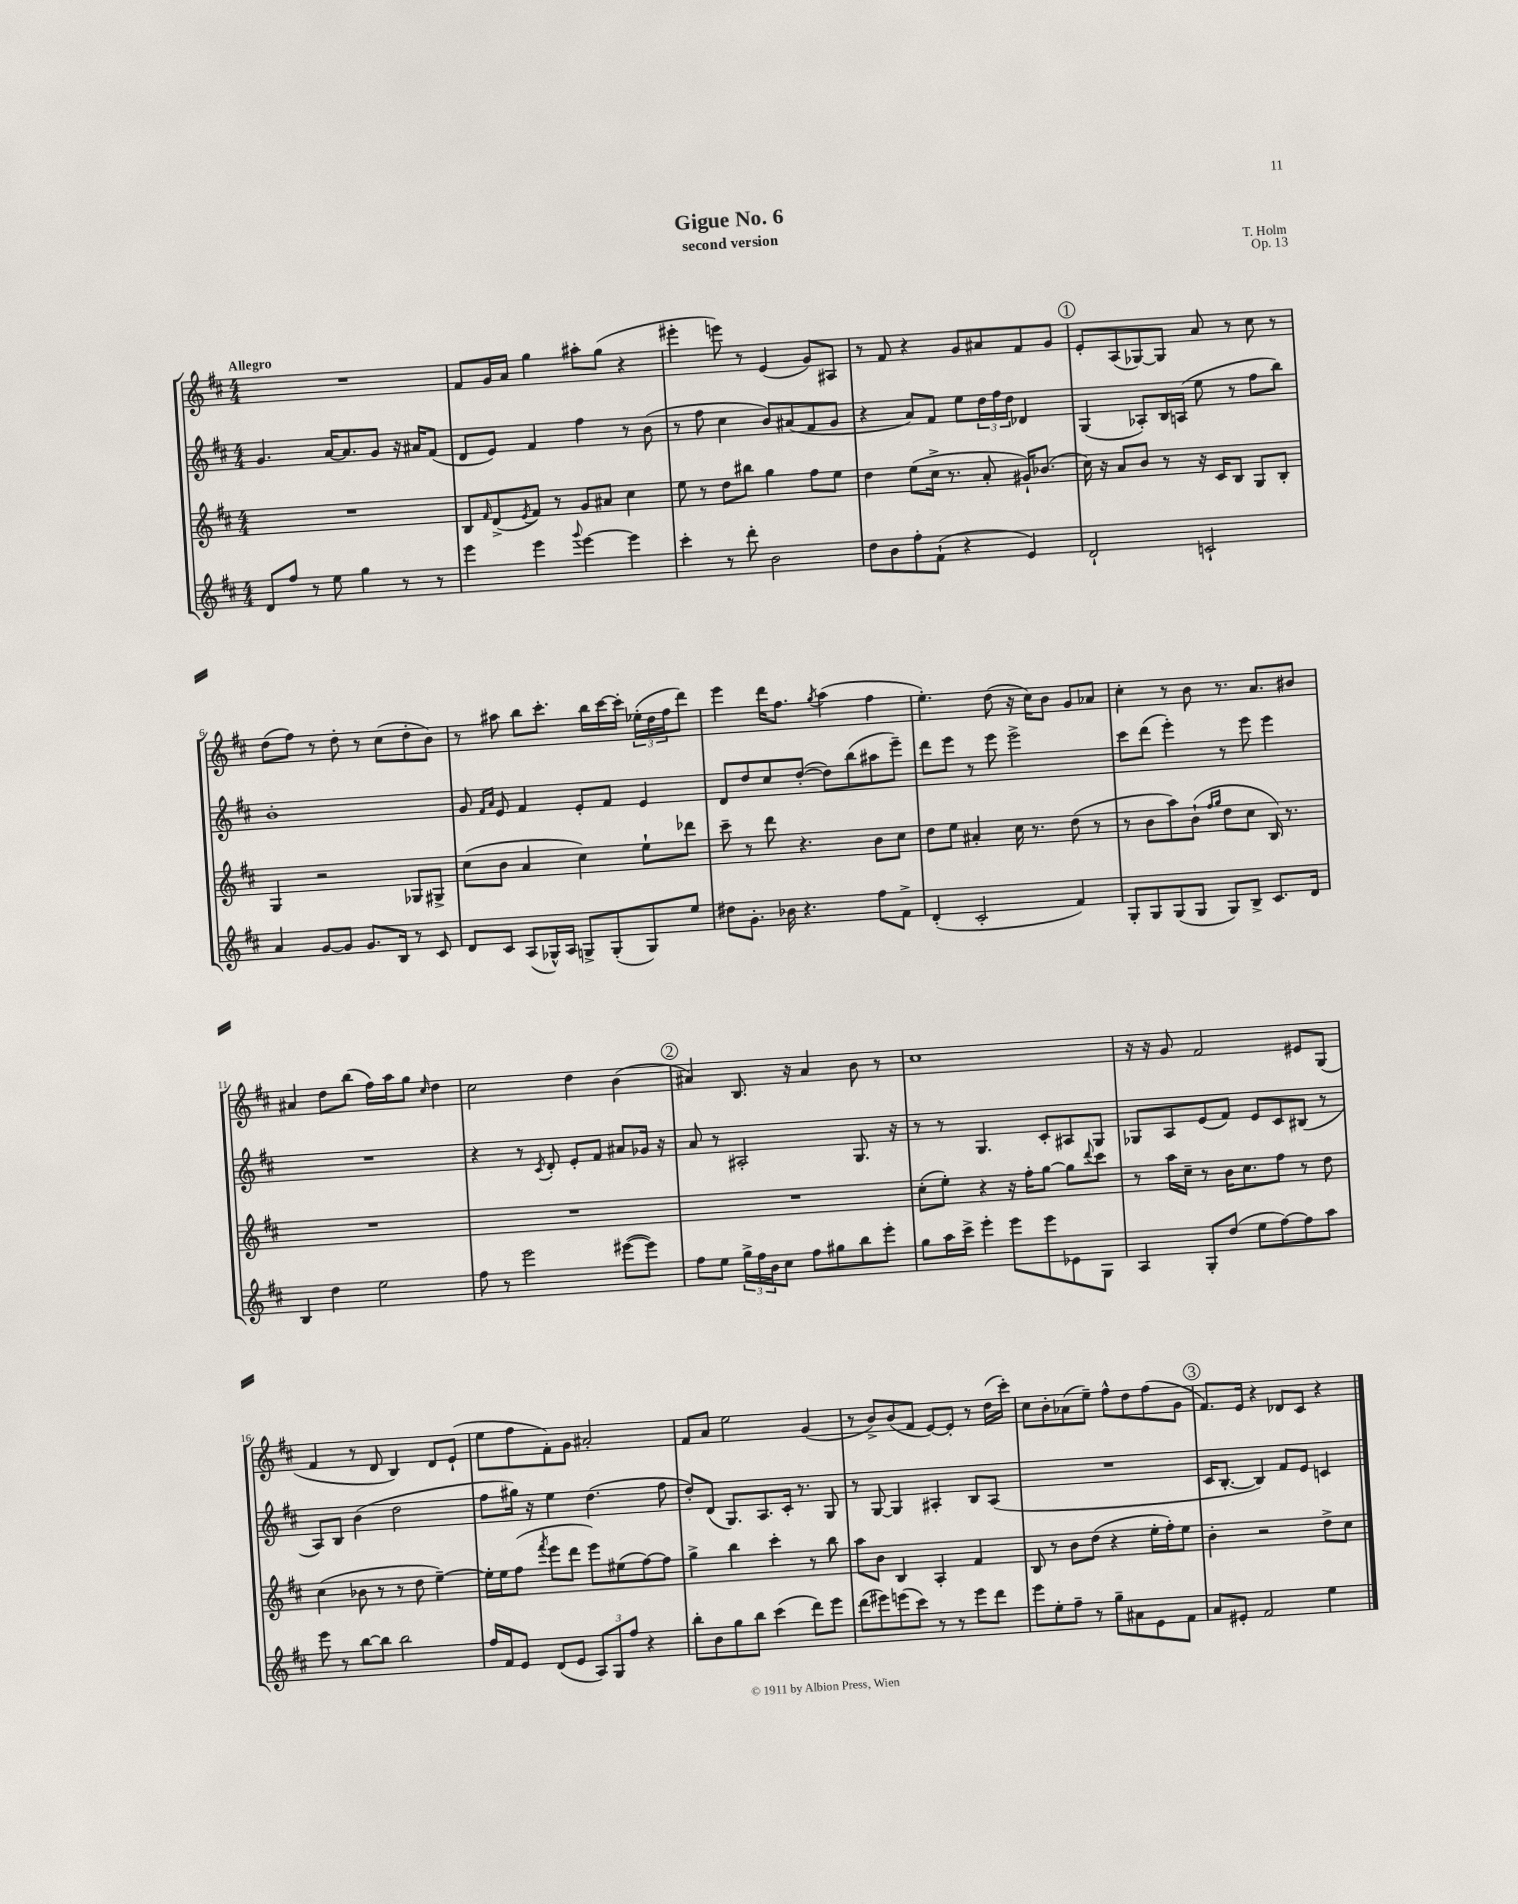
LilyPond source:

\header { title = "Gigue No. 6" composer = "T. Holm" subtitle = "second version" opus = "Op. 13" }
<<
\new StaffGroup <<
\new Staff = "s0" {
    \clef treble \key d \major \numericTimeSignature \time 4/4 \tempo "Allegro"
    R1 |
    fis'8 g'16 a'16 g''4 ais''8-. g''8( r4 |
    eis'''4-. e'''8) r8 e'4( g'8) ais8 |
    r8 fis'8 r4 g'8 ais'8 fis'8 g'8 |
    \mark \markup { \circle "1" } e'8-. a8( ges8~) ges8 a'8 r8 cis''8 r8 |
    d''8( fis''8) r8 d''8-. r8 cis''8( d''8-. b'8) |
    r8 ais''8 b''8 cis'''8.-. b''16 cis'''16~ cis'''16-. \tuplet 3/2 { ees''16-.( d''16 fis''16 } d'''8) |
    e'''4 d'''16 fis''8. \acciaccatura { g''8 } a''4( fis''4 |
    e''4.-.) d''8( r16 cis''16) b'8 g'8 aes'8 |
    cis''4-. r8 b'8 r8. a'8. bis'8 |
    ais'4 d''8 b''8( fis''16) a''16 g''8 \grace { cis''16 } d''4 |
    cis''2 d''4 b'4( |
    \mark \markup { \circle "2" } ais'4) b8. r16 ais'4 b'8 r8 |
    cis''1 |
    r16 r16 g'8 fis'2 eis'8 g8( |
    fis'4 r8 d'8 b4) d'8 e'8-!( |
    e''8 fis''8 fis'8-.) g'8 ais'2-. |
    fis'8 a'8 e''2 g'4( |
    r8 b'8->) b'8( fis'8 e'8~) e'8-. r8 d''16( cis'''16-.) |
    cis''8 b'8-. aes'8( e''8--) fis''8-^ d''8 fis''8( g'8 |
    \mark \markup { \circle "3" } fis'8.) e'16 r4 des'8 cis'8 r4 \bar "|." |
}
\new Staff = "s1" {
    \clef treble \key d \major \numericTimeSignature \time 4/4
    g'4. a'16~ a'8. g'8 r16 ais'16 fis'8( |
    d'8 e'8) fis'4 fis''4 r8 b'8( |
    r8 fis''8 cis''4 b'8) ais'8( fis'8 g'8 |
    r4 a'8) fis'8 e''8 \tuplet 3/2 { d''16 fis''16 d''16 } des'4 |
    \mark \markup { \circle "1" } g4( aes8-.) b16 a16( e''8 r8 fis''8 b''8) |
    b'1-. |
    g'8 \grace { fis'16 a'16 } e'8 fis'4 e'8-. fis'8 e'4 |
    d'8 d''8 cis''8 d''8~-.( d''8) b''8( ais''8 e'''8--) |
    d'''8 e'''8 r8 e'''8 e'''2-> |
    cis'''8 d'''8( e'''4-.) r8 e'''8 e'''4 |
    R1 |
    r4 r8 \acciaccatura { cis'8 } d'8-. e'8-. fis'8 ais'8 ges'16 r16 |
    \mark \markup { \circle "2" } a'8 r8 ais2-. g8. r16 |
    r8 r8 g4. cis'8-. ais8 g8 |
    ges8 a8 e'8( fis'8) e'8 cis'8 bis8( r8 |
    a8) b8 b'4( d''2 |
    fis''8 gis''16) r16 e''4 d''4.( fis''8 |
    d''8-.) d'8( g8.) a8. cis'16-. r8. g8 |
    r8 g8~ g4 ais4-. b8 ais8( |
    R1 |
    \mark \markup { \circle "3" } cis'16 b8.~-. b4) fis'8 e'8 c'4 \bar "|." |
}
\new Staff = "s2" {
    \clef treble \key d \major \numericTimeSignature \time 4/4
    R1 |
    b8 \grace { fis'16 } d'8->( \acciaccatura { e'8 } fis'8) r8 g'8 ais'8 cis''4 |
    e''8 r8 d''8 bis''8 g''4 fis''8 e''8 |
    d''4 e''8( cis''16-> r8. a'8-. gis'16-!) bes'8.( |
    \mark \markup { \circle "1" } cis''16) r16 a'8 b'8 r8 r16 cis'16 b8 g8 b8-. |
    g4 r2 ges8 gis8-> |
    cis''8( b'8 a'4 cis''4) e''8-! des'''8 |
    cis'''8-- r8 d'''8 r4. b'8 cis''8 |
    d''8 e''8 ais'4-. cis''16 r8. d''8( r8 |
    r8 b'8 a''8) b'8-!( \grace { fis''16 g''16 } d''8 cis''8 b16) r8. |
    R1 |
    R1 |
    \mark \markup { \circle "2" } R1 |
    cis''8-.( e''8-.) r4 r16 fis''16-. g''8~ g''8 \appoggiatura { d'''8 } cis'''8 |
    r8 a''16 cis''16-- r8 b'16 cis''8. fis''8 r8 d''8 |
    cis''4( bes'8 r8 r8 d''8 e''4~--) |
    e''16-. e''16 fis''8( \acciaccatura { fis'''8 } e'''8 d'''8 e'''8) eis''8( fis''8~) fis''8 |
    g''4-> b''4 cis'''4-. r8 b''8 |
    a''8 b'8 b4 a4-. fis'4 |
    b8 r8 b'8 d''8( r4 e''16-. fis''16-.) e''8 |
    \mark \markup { \circle "3" } b'4-. r2 d''8-> cis''8 \bar "|." |
}
\new Staff = "s3" {
    \clef treble \key d \major \numericTimeSignature \time 4/4
    d'8 fis''8 r8 e''8 g''4 r8 r8 |
    e'''4 e'''4 \appoggiatura { g'''8 } e'''4~ e'''4 |
    cis'''4-. r8 d'''8-. b'2 |
    d''8 b'8 fis''8-. fis'8-!( r4 e'4) |
    \mark \markup { \circle "1" } d'2-! c'2-! |
    a'4 g'8~ g'8 g'8. b16 r8 cis'8 |
    d'8 cis'8 a8( ges16-^) a16 g8-> g8-.( g8) e''8 |
    dis''8 g'8.-. bes'16 r4. fis''8 fis'8-> |
    d'4-.( cis'2-. fis'4) |
    g8-. g8 g8( g8 g8) b8-> cis'8. d'16 |
    b4 d''4 e''2 |
    fis''8 r8 e'''2 eis'''8~( eis'''8) |
    \mark \markup { \circle "2" } fis''8 e''8 \tuplet 3/2 { g''16-> fis''16 b'16 } cis''8 fis''8 gis''8 b''8 e'''8-. |
    g''8 a''16 cis'''16-> e'''4-. e'''8 e'''8 ees'8 g8 |
    a4 g8-. d''8( e''8 fis''8~) fis''8 a''8 |
    e'''8 r8 b''8~ b''8 b''2 |
    fis''16 fis'16 e'8 d'8( e'8 \tuplet 3/2 { a8) g8 fis''8 } r4 |
    b''8-. b'8 g''8 b''8 cis'''4( d'''8) e'''8 |
    d'''8( eis'''8) e'''8( cis'''8) r8 r8 e'''8 d'''8 |
    e'''8 e''8-. fis''8-- r8 g''8-- ais'8 e'8 fis'8 |
    \mark \markup { \circle "3" } a'8 eis'8-. fis'2 e''4 \bar "|." |
}
>>
>>
